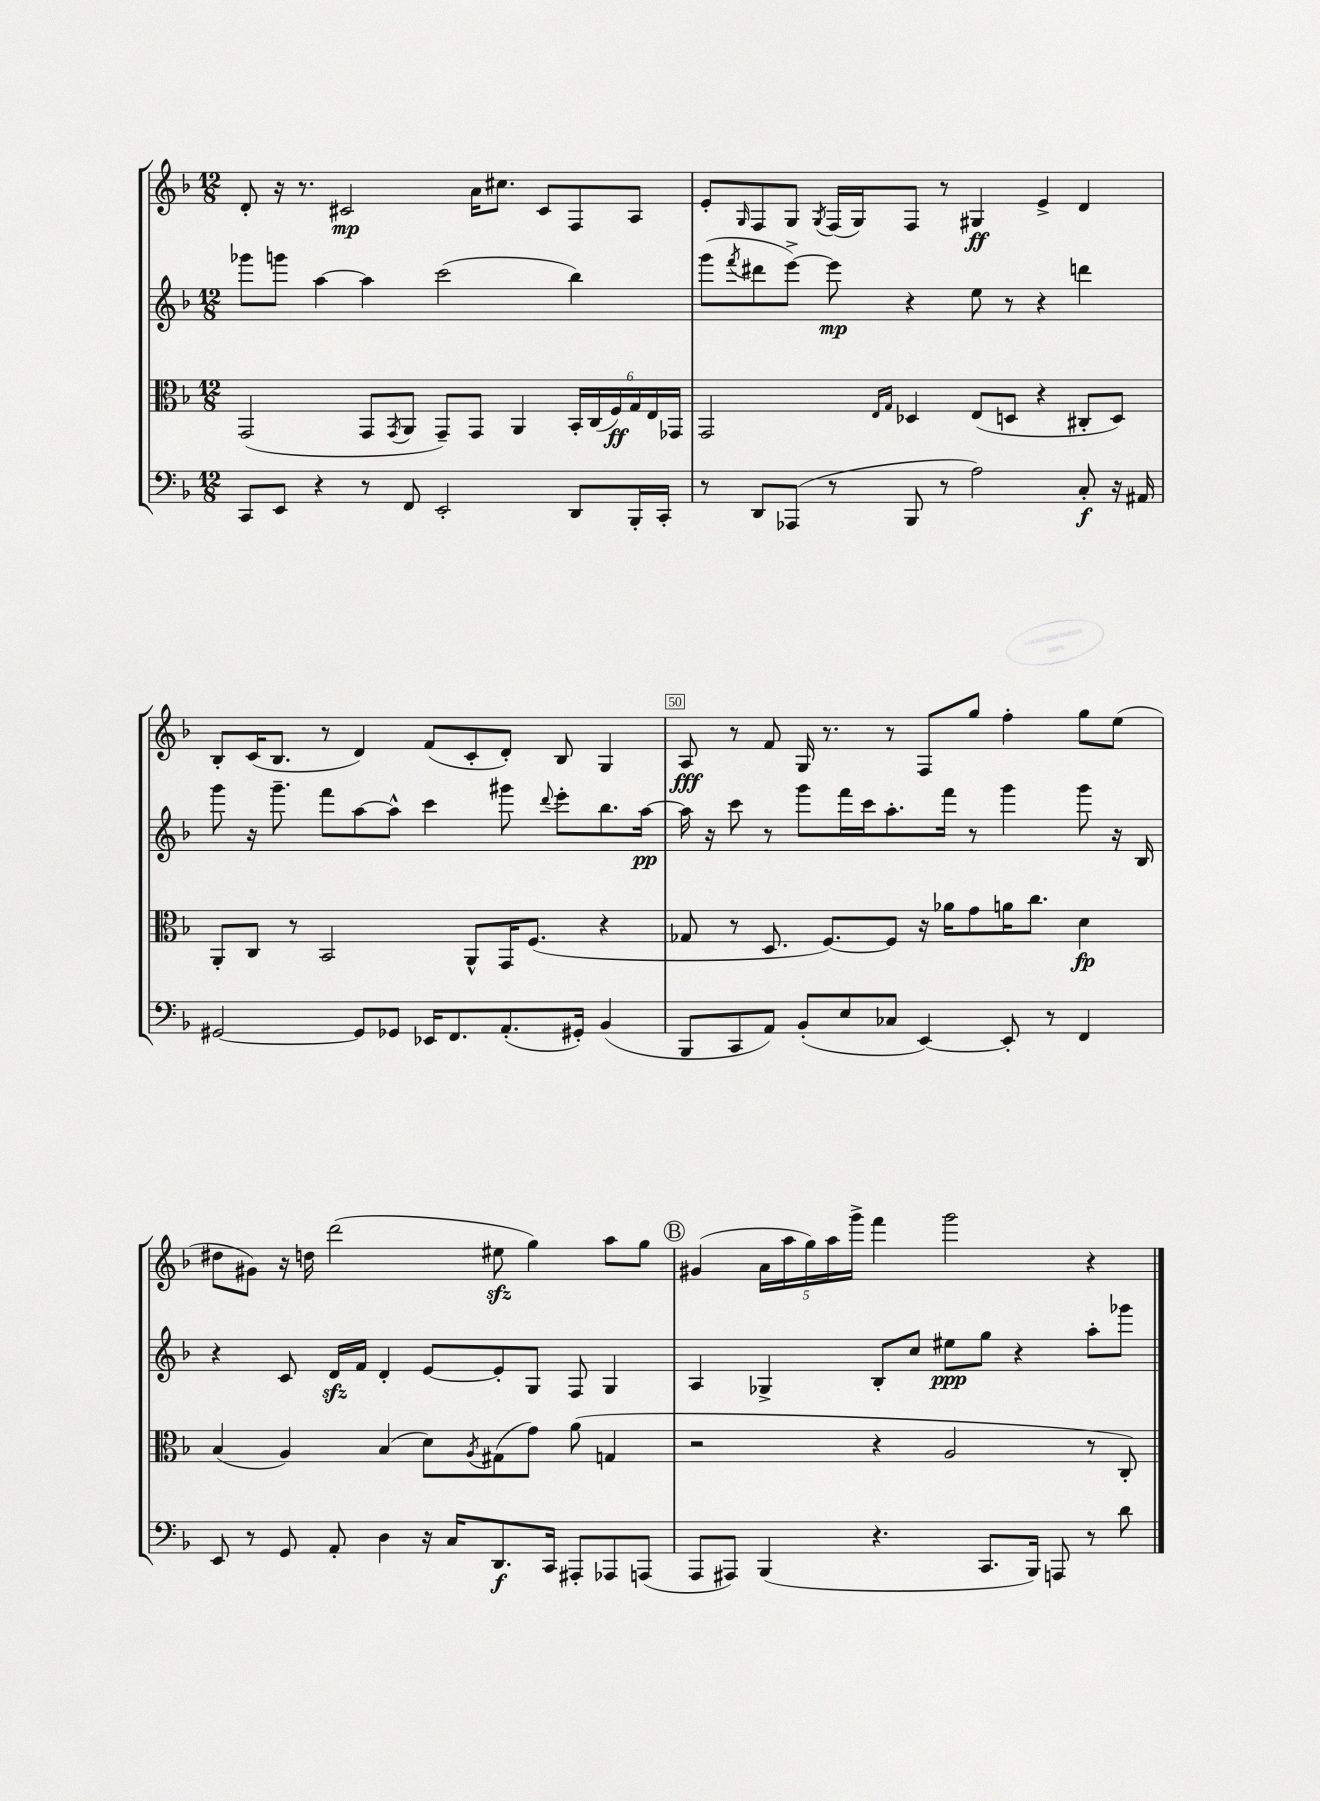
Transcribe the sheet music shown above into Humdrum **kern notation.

**kern	**dynam	**kern	**dynam	**kern	**dynam	**kern	**dynam
*part4	*part4	*part3	*part3	*part2	*part2	*part1	*part1
*staff4	*staff4	*staff3	*staff3	*staff2	*staff2	*staff1	*staff1
*clefF4	*	*clefC3	*	*clefG2	*	*clefG2	*
*k[b-]	*	*k[b-]	*	*k[b-]	*	*k[b-]	*
*M12/8	*	*M12/8	*	*M12/8	*	*M12/8	*
=47	=47	=47	=47	=47	=47	=47	=47
8CC/L	.	(2GG/	.	8ggg-X\L	.	8d'/	.
8EE/J	.	.	.	8gggn\J	.	16r	.
.	.	.	.	.	.	8.r	.
4r	.	.	.	[4aa\	.	.	.
.	.	.	.	.	.	2c#X/	mp
8r	.	8GG/L	.	4aa\]	.	.	.
.	.	8qGG/	.	.	.	.	.
8FF/	.	8AA/J	.	.	.	.	.
2EE'/	.	8GG~/L)	.	(2ccc\	.	.	.
.	.	8GG/J	.	.	.	16a\KL	.
.	.	.	.	.	.	8.cc#X\J	.
.	.	4AA/	.	.	.	.	.
.	.	.	.	.	.	8c#/L	.
8DD/L	.	24BB-'/LL	.	4bb-\)	.	8F/	.
.	.	(24C/	.	.	.	.	.
.	.	24F/)	ff	.	.	.	.
16BBB-'/L	.	24G/	.	.	.	8A/J	.
.	.	24E/	.	.	.	.	.
16CC'/JJ	.	.	.	.	.	.	.
.	.	24GG-X/JJ	.	.	.	.	.
=48	=48	=48	=48	=48	=48	=48	=48
8r	.	2GG/	.	(8ggg\L	.	8e'/L	.
.	.	.	.	8qfff/	.	16qqG/	.
8DD/L	.	.	.	8ddd#X\	.	8F/	.
(8AAA-X/J	.	.	.	[8eee^\J)	.	8G/J	.
.	.	.	.	.	.	8qG/	.
8r	.	.	.	8eee\]	mp	(16F/LL	.
.	.	.	.	.	.	16G/J)	.
.	.	16qqE/LL	.	.	.	.	.
.	.	16qqG/JJ	.	.	.	.	.
8BBB-/	.	4D-X/	.	4r	.	8F/J	.
8r	.	.	.	.	.	8r	.
2A\)	.	(8E/L	.	8ee\	.	4G#X/	ff
.	.	8Dn/J	.	8r	.	.	.
.	.	4r	.	4r	.	4e^/	.
8C'/	f	8C#X'/L	.	4dddn\	.	4d/	.
16r	.	8D/J)	.	.	.	.	.
16AA#X/	.	.	.	.	.	.	.
!!LO:LB:g=z
=49	=49	=49	=49	=49	=49	=49	=49
[2GG#X/	.	8AA'/L	.	8ggg\	.	8B-'/L	.
.	.	8C/J	.	16r	.	(16c/K	.
.	.	.	.	8.ggg~\	.	8.B-/J	.
.	.	8r	.	.	.	.	.
.	.	2BB-/	.	8fff\L	.	8r	.
8GG#/L]	.	.	.	[8aa\	.	4d/)	.
8GG-X/J	.	.	.	8aa^^\J]	.	.	.
16EE-X/KL	.	.	.	4ccc\	.	(8f/L	.
8.FF/	.	.	.	.	.	.	.
.	.	8AA^^/L	.	.	.	8c'/	.
(8.AA'/	.	16GG/K	.	8ggg#X\	.	8d'/J)	.
.	.	(8.F/J	.	.	.	.	.
.	.	.	.	8qqddd/	.	.	.
.	.	.	.	8eee'\L	.	8B-/	.
16GG#X'/Jk)	.	.	.	.	.	.	.
(4BB-/	.	4r	.	8.bb-\	.	4G/	.
.	.	.	.	[16aa\Jk	pp	.	.
=50	=50	=50	=50	=50	=50	=50	=50
8BBB-/L	.	8G-X/	.	16aa\]	.	8A/	fff
.	.	.	.	16r	.	.	.
8CC/	.	8r	.	8ccc\	.	8r	.
8AA/J)	.	8.D/	.	8r	.	8f/	.
(8BB-'/L	.	.	.	8ggg\L	.	16G/	.
.	.	[8.F/L)	.	.	.	8.r	.
8E/	.	.	.	16fff\L	.	.	.
.	.	.	.	16ccc\J	.	.	.
8C-X/J	.	8F/J]	.	8.aa'\	.	8r	.
[4EE/)	.	16r	.	.	.	8F/L	.
.	.	16a-X\KL	.	16fff\Jk	.	.	.
.	.	8g\	.	8r	.	8gg/J	.
8EE'/]	.	16an\K	.	4ggg\	.	4ff'\	.
.	.	8.cc\J	.	.	.	.	.
8r	.	.	.	.	.	.	.
4FF/	.	4d\	fp	8ggg\	.	8gg\L	.
.	.	.	.	16r	.	(8ee\J	.
.	.	.	.	16B-/	.	.	.
!!LO:LB:g=z
=51	=51	=51	=51	=51	=51	=51	=51
8EE/	.	(4B-/	.	4r	.	8dd#X\L	.
8r	.	.	.	.	.	8g#X\J)	.
8GG/	.	4A/)	.	8c/	.	16r	.
.	.	.	.	.	.	16ddn\	.
8AA'/	.	.	.	16dzz/LL	.	(2ddd\	.
.	.	.	.	16f/JJ	.	.	.
4D\	.	(4B-/	.	4d'/	.	.	.
16r	.	8d\L)	.	[8e/L	.	.	.
16C/KL	.	.	.	.	.	.	.
.	.	8qA/	.	.	.	.	.
8.DD/	f	(8G#X\	.	8e'/]	.	8ee#Xzz\	.
.	.	8g\J)	.	8G/J	.	4gg\)	.
16CC/Jk	.	.	.	.	.	.	.
8AAA#X'/L	.	(8a\	.	8F/	.	.	.
8AAA-X/	.	4Gn/	.	4G/	.	8aa\L	.
(8AAAn/J	.	.	.	.	.	8gg\J	.
!!LO:REH:place=s1:t=B
=52	=52	=52	=52	=52	=52	=52	=52
8AAA/L	.	2r	.	4A/	.	(4g#X/	.
8AAA#X/J)	.	.	.	.	.	.	.
(4BBB-/	.	.	.	4G-X^/	.	20a\LL	.
.	.	.	.	.	.	20aa\	.
.	.	.	.	.	.	20gg\)	.
.	.	.	.	.	.	20aa\	.
.	.	.	.	.	.	20ggg^\JJ	.
4.r	.	4r	.	8B-'/L	.	4fff\	.
.	.	.	.	8cc/J	.	.	.
.	.	2A/	.	8ee#X\L	ppp	2ggg\	.
8.CC/L	.	.	.	8gg\J	.	.	.
.	.	.	.	4r	.	.	.
16BBB-/Jk)	.	.	.	.	.	.	.
8AAAn/	.	.	.	.	.	.	.
8r	.	8r	.	8aa'\L	.	4r	.
8d\	.	8C'/)	.	8ggg-X\J	.	.	.
==	==	==	==	==	==	==	==
*-	*-	*-	*-	*-	*-	*-	*-
